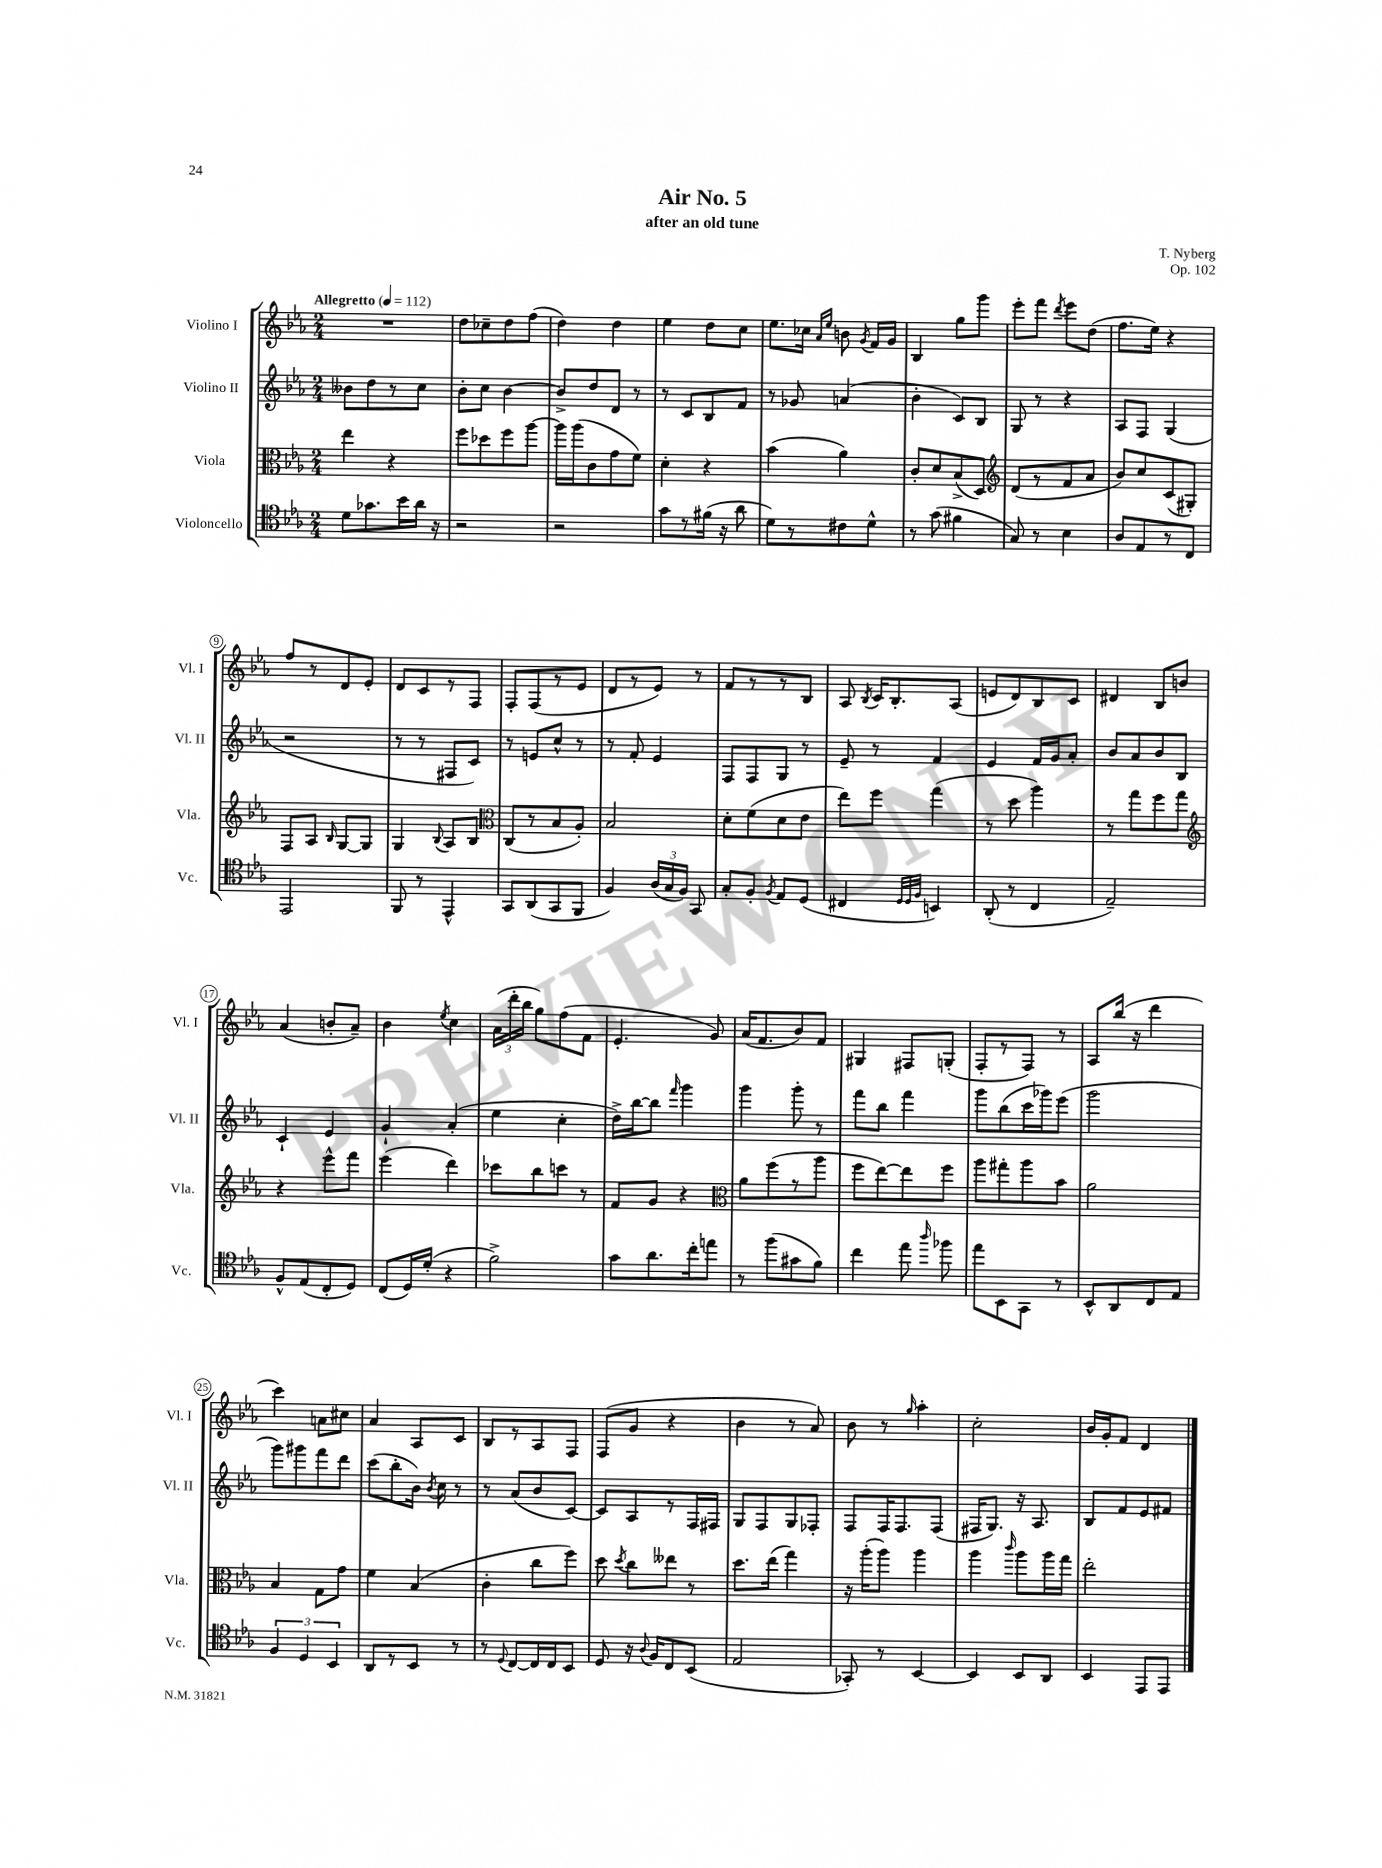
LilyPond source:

\header { title = "Air No. 5" composer = "T. Nyberg" subtitle = "after an old tune" opus = "Op. 102" }
<<
\new StaffGroup <<
\new Staff = "s0" \with { instrumentName = "Violino I" shortInstrumentName = "Vl. I" } {
    \clef treble \key ees \major \numericTimeSignature \time 2/4 \tempo "Allegretto" 4 = 112
    \autoBeamOff R2 |
    d''8[ ces''8-- d''8 f''8]( |
    d''4) d''4 |
    ees''4 d''8[ c''8] |
    ees''8.[ ces''16] \grace { aes'16[ ees''16] } b'8 \acciaccatura { g'8 } f'16[ g'16] |
    bes4 g''8[ g'''8] |
    ees'''8[-. f'''8] \acciaccatura { d'''8 } ees'''8[ d''8]( |
    f''8.[ ees''16]) r4 |
    f''8[ r8 d'8 ees'8]-. |
    d'8[ c'8 r8 f8] |
    f8[-. f8( r8 ees'8] |
    d'8[ r8 ees'8]) r8 |
    f'8[ r8 r8 bes8] |
    aes8 \acciaccatura { bes8 } c'16[ bes8.-. aes8]( |
    e'8[ d'8) bes8 c'8] |
    dis'4 bes8[ b'8] |
    aes'4( b'8[-. aes'8]--) |
    bes'4 \acciaccatura { ees''8 } c''4 |
    \tuplet 3/2 { aes'16[( d'''16-. bes''16] } g''8[) f''8( f'8] |
    ees'4.-. g'8) |
    aes'16[( f'8. bes'8) f'8] |
    gis4 fis8[ g8]-.( |
    f8[-. r8 f8]) r8 |
    aes8[ bes''16]( r16 d'''4 |
    c'''4) a'8[ cis''8] |
    aes'4 aes8[ c'8] |
    bes8[ r8 aes8 f8] |
    f8[( g'8] r4 |
    bes'4 r8 aes'8) |
    bes'8 r8 \grace { g''16 } aes''4-. |
    c''2-. |
    bes'16[ g'16-. f'8] d'4 \bar "|." |
}
\new Staff = "s1" \with { instrumentName = "Violino II" shortInstrumentName = "Vl. II" } {
    \clef treble \key ees \major \numericTimeSignature \time 2/4
    \autoBeamOff beses'8[ d''8 r8 c''8] |
    bes'8[-. c''8] bes'4~ |
    bes'8[-> d''8 d'8] r8 |
    r8 c'8[ bes8 f'8] |
    r8 ges'8 a'4( |
    bes'4-. c'8[) bes8] |
    g8 r8 r4 |
    aes8[ f8] g4( |
    r2 |
    r8 r8 fis8[ c'8]) |
    r8 e'8[ c''8]-^ r8 |
    r8 f'8-. ees'4 |
    f8[ f8 g8] r8 |
    ees'8-- r8 f'4 |
    ees'4 f'16[ g'16 aes'8]-. |
    bes'8[ aes'8 bes'8 bes8] |
    c'4-! ees'4 |
    g'4-! aes'4-.( |
    ees''4 c''4-. |
    d''16[->) bes''16~ bes''8] \grace { f'''16 } g'''4 |
    g'''4 g'''8-. r8 |
    f'''8[ bes''8] f'''4 |
    g'''8[ bes''8( c'''16 ges'''16) ees'''8]( |
    g'''2 |
    g'''8[) gis'''8 f'''8 d'''8] |
    c'''8[( bes''8-. bes'16]) \acciaccatura { bes'8 } c''16 r8 |
    r8 aes'8[( bes'8 c'8]~) |
    c'8[ aes8 r8 f16 fis16] |
    g8[ f8 g8 fes8]-. |
    f8[ f16 f8. f8]( |
    fis16[ g8.]) r16 aes8. |
    bes8[ f'8 ees'8 fis'8] \bar "|." |
}
\new Staff = "s2" \with { instrumentName = "Viola" shortInstrumentName = "Vla." } {
    \clef alto \key ees \major \numericTimeSignature \time 2/4
    \autoBeamOff ees''4 r4 |
    f''8[ des''8 f''8 aes''8]~ |
    aes''16[ aes''16( c'8 g'8 f'8]) |
    d'4-. r4 |
    bes'4( aes'4) |
    c'8[-. d'8 bes8->( d8]) |
    \clef treble d'8[( r8 f'8 aes'8] |
    bes'8[) c''8 c'8( gis8]-.) |
    f8[ aes8] \grace { bes16 } g8[~ g8] |
    g4 \appoggiatura { bes8 } aes8[ bes8] |
    \clef alto c8[( r8 bes8 aes8]-.) |
    bes2 |
    d'8[-. f'8( d'8 ees'8] |
    ees''8[) f''8] g''4( |
    r8 d''8 aes''4) |
    r8 g''8[ f''8 g''8] |
    \clef treble r4 ees'''8[-^ f'''8] |
    ees'''4( d'''4) |
    ces'''8[ bes''8 c'''8] r8 |
    f'8[ g'8] r4 |
    \clef alto aes'8[ f''8( r8 aes''8] |
    f''8[ ees''8~) ees''8 f''8] |
    aes''8[ gis''8-. aes''8 bes'8] |
    aes'2 |
    bes4 g8[ g'8] |
    f'4 bes4( |
    c'4-. c''8[ f''8]) |
    d''8 \acciaccatura { d''8 } c''8[ eeses''8] r8 |
    d''8.[ ees''16]( g''4) |
    r16 aes''16[-.( aes''8]) aes''4 |
    aes''4 \grace { c'''16 } aes''8[ aes''16 g''16] |
    ees''2-. \bar "|." |
}
\new Staff = "s3" \with { instrumentName = "Violoncello" shortInstrumentName = "Vc." } {
    \clef tenor \key ees \major \numericTimeSignature \time 2/4
    \autoBeamOff d'8[ ges'8. bes'16 aes'16] r16 |
    r2 |
    r2 |
    g'8[ r8 fis'16]( r16 aes'8 |
    d'8[) r8 cis'8 d'8]-^ |
    r8 g'8( fis'4 |
    g8) r8 bes4 |
    aes8[ ees8 r8 c8] |
    ees,2 |
    f,8 r8 ees,4-^ |
    g,8[ aes,8( g,8 f,8] |
    f4) \tuplet 3/2 { aes16[( g16 f16]) } g,8 |
    g8[-. f8]-. \acciaccatura { f8 } ees8[ d8]( |
    cis4 \grace { d32[ d32 f32] } b,4) |
    aes,8-.( r8 c4 |
    ees2--) |
    f8[-^ ees8( c8-. d8]) |
    c8[( d16) d'16]-.( r4 |
    f'2->) |
    g'8[ aes'8. c''16-. e''8] |
    r8 f''8[( gis'8 f'8]) |
    c''4 ees''8 \grace { aes''16 } fes''8 |
    ees''8[ bes,8 g,8] r8 |
    bes,8[-^ aes,8 c8 ees8] |
    \tuplet 3/2 { f4 d4 bes,4 } |
    aes,8[ r8 bes,8] r8 |
    r8 \appoggiatura { d8 } c8[~ c16 c16 bes,8] |
    d8 r16 \appoggiatura { aes8 } f16[ c8 bes,8]( |
    ees2 |
    ges,8-.) r8 bes,4~ |
    bes,4 bes,8[ aes,8] |
    bes,4 ees,8[ ees,8] \bar "|." |
}
>>
>>
\layout { \context { \Score \override BarNumber.stencil = #(make-stencil-circler 0.1 0.3 ly:text-interface::print) } }
